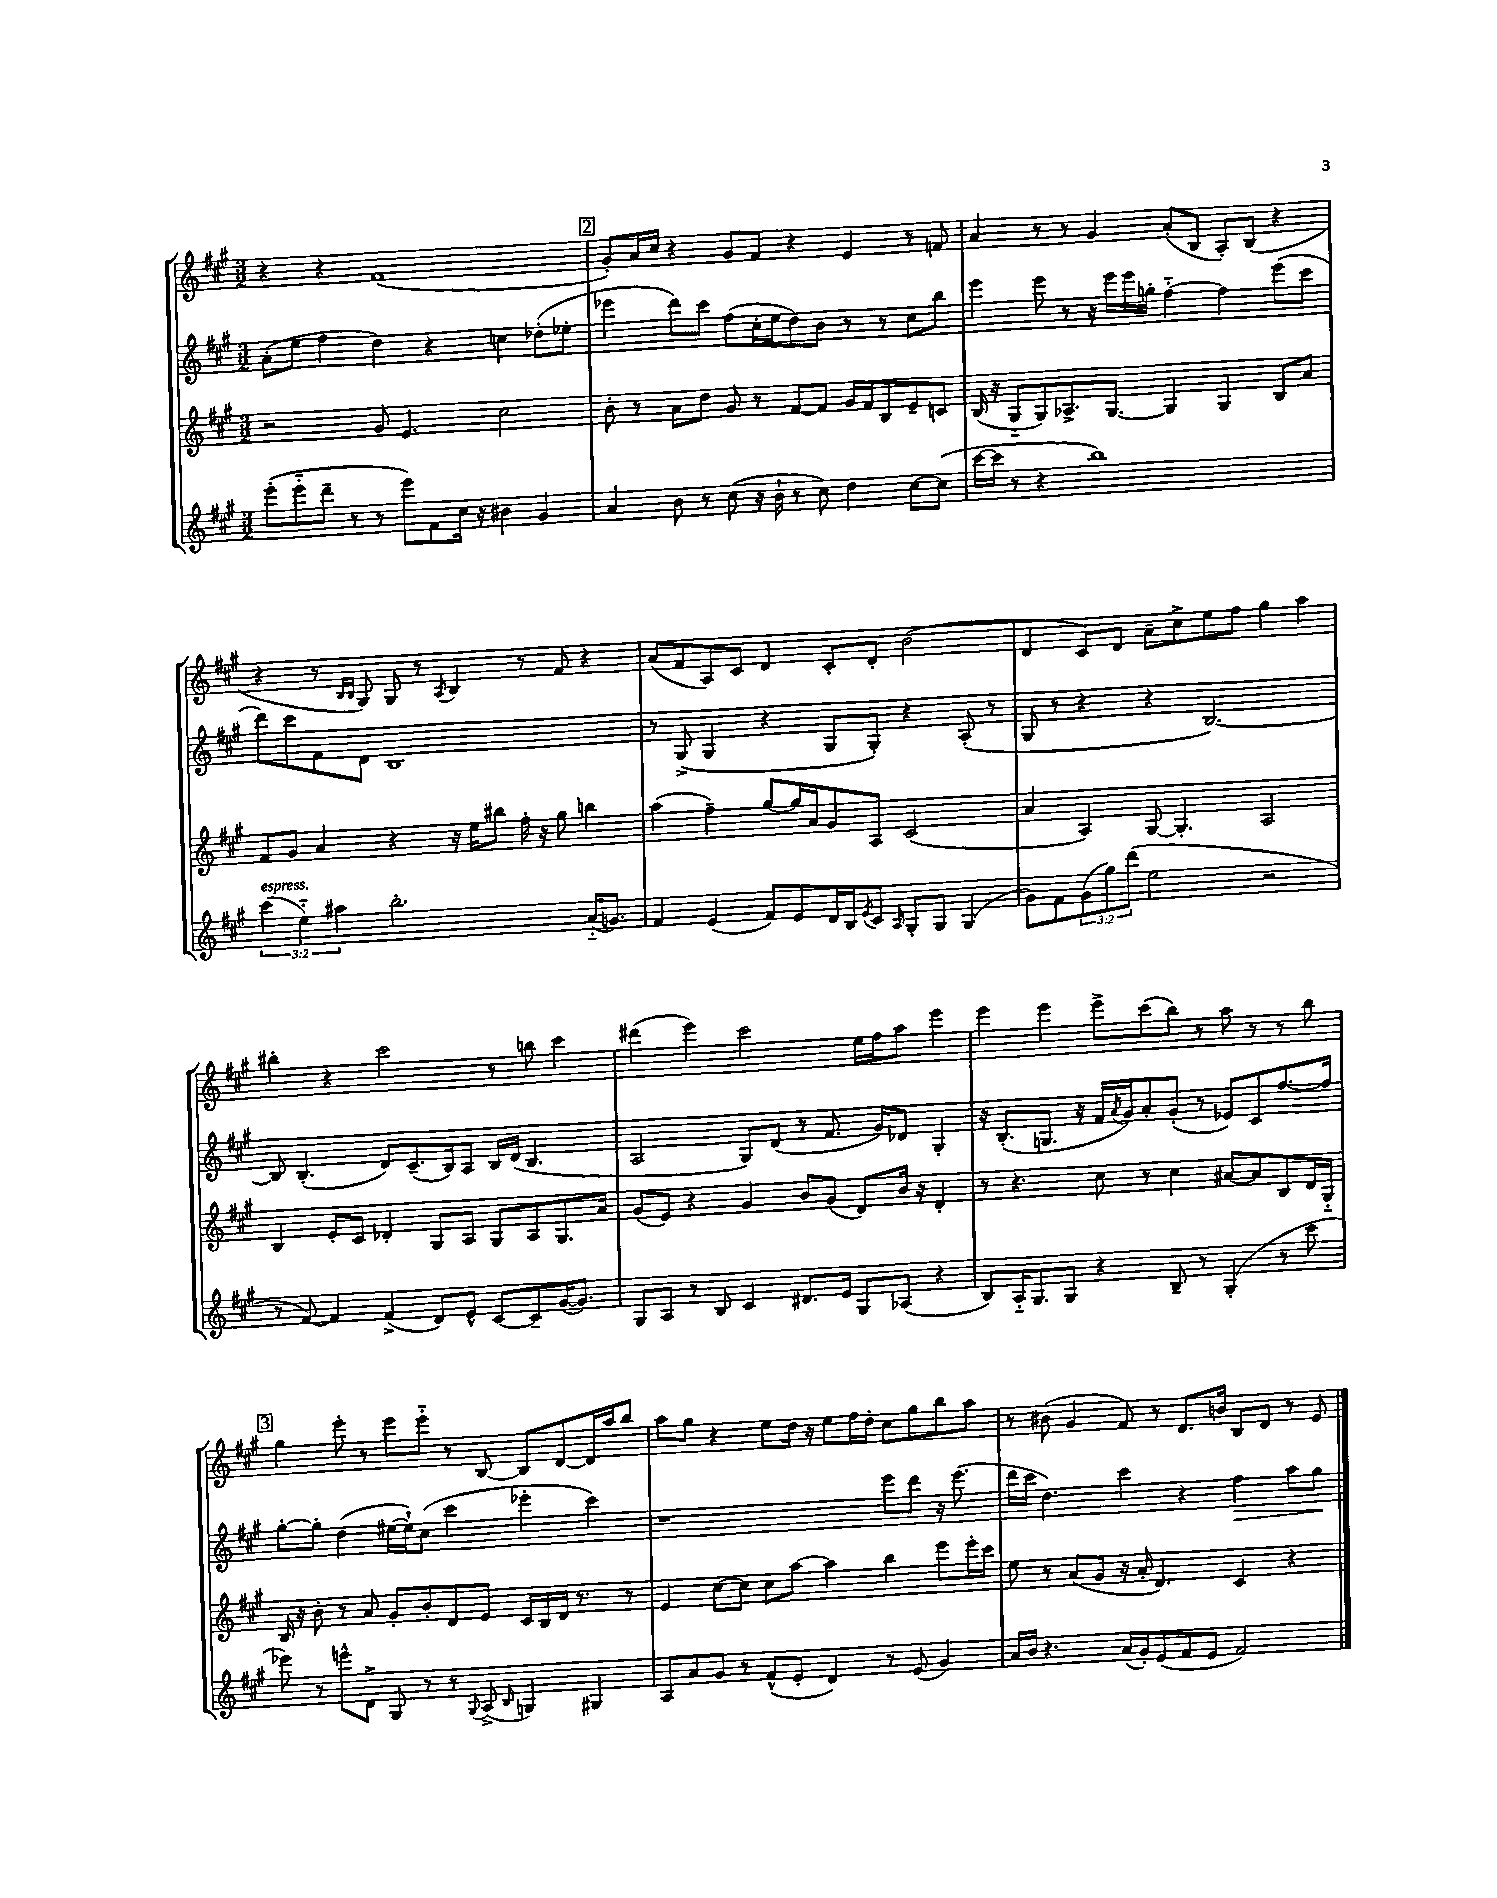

**kern	**kern	**kern	**dynam	**kern
*part4	*part3	*part2	*part2	*part1
*staff4	*staff3	*staff2	*staff2	*staff1
*clefG2	*clefG2	*clefG2	*	*clefG2
*k[f#c#g#]	*k[f#c#g#]	*k[f#c#g#]	*	*k[f#c#g#]
*M3/2	*M3/2	*M3/2	*	*M3/2
=40	=40	=40	=40	=40
(8eee'\L	2r	(8a'\L	.	4r
8eee\	.	8ee\J	.	.
8ddd~\J	.	4ff#\	.	4r
8r	.	.	.	.
8r	8g#/	4dd\)	.	(1f#
8eee\L)	4.e/	.	.	.
8f#\	.	4r	.	.
16cc#\Jk	.	.	.	.
16r	.	.	.	.
4b#X\	2cc#\	4ccn\	.	.
4g#/	.	(8dd-X'\L	.	.
.	.	8ee-X'\J	.	.
!!LO:REH:place=s1:t=2
=41	=41	=41	=41	=41
4a/	8b'\	4eee-X\	.	8g#'/L)
.	8r	.	.	16a/L
.	.	.	.	16cc#/JJ
8b\	8a\L	8ddd\L)	.	4r
8r	8dd\J	8ccc#\J	.	.
(8cc#\	8g#/	(8ff#\L	.	8g#/L
16r	8r	16cc#'\L	.	8f#/J
16b`\	.	16ee\J	.	.
8r	[8f#/L	8dd\)	.	4r
8cc#\)	8f#/J]	8b\J	.	.
4dd\	16g#/LL	8r	.	4e/
.	16f#/J	.	.	.
.	8B/	8r	.	.
[8cc#\L	8e~/	8cc#\L	.	8r
(8cc#\J]	8cn/J	8bb\J	.	8fn/
=42	=42	=42	=42	=42
[16ccc#\LL	(16B/	4eee\	.	4a/
16ccc#\JJ]	16r	.	.	.
8r	8G#/L	.	.	.
4r	8G#/)	8eee\	.	8r
.	8.A-X^/	8r	.	8r
1bb)	.	16r	.	4g#/
.	[8.G#/J	16eee\LL	.	.
.	.	16eee\	.	.
.	.	16ggn'\JJ	.	.
.	4G#/]	[4ff#\	.	(8a'/L
.	.	.	.	8B/J
.	4G#/	4ff#\]	.	8A'/L)
.	.	.	.	(8B/J
.	8B/L	(8eee\L	.	4r
.	8a/J	8ccc#\J	.	.
!!LO:LB:g=z
=43	=43	=43	=43	=43
!LO:TX:a:i:t=espress.	!	!	!	!
(6ccc#\	8f#/L	8ddd\L)	.	4r
.	8g#/J	8ccc#\	.	.
6ee\)	.	.	.	.
.	4a/	8f#\	.	8r
6aa#X\	.	.	.	.
.	.	.	.	16qqB/LL
.	.	.	.	16qqB/JJ
.	.	8d\J	.	8G#/)
2.bb'\	4r	1B	.	8G#/
.	.	.	.	8r
.	.	.	.	8qA/
.	16r	.	.	4B/
.	16ee\KL	.	.	.
.	8bb#X\J	.	.	.
.	16ff#'\	.	.	8r
.	16r	.	.	.
.	8gg#\	.	.	8f#/
(16a/KL	4bbn\	.	.	4r
8.gn/J)	.	.	.	.
=44	=44	=44	=44	=44
4f#/	(4aa\	8r	.	(8a/L
.	.	(8G#^/	.	8f#/
(4e/	4ff#~\)	4G#/	.	8A/)
.	.	.	.	8c#/J
8f#/L)	[8gg#/L	4r	.	4d/
8e/	16gg#/L]	.	.	.
.	16a/J	.	.	.
16d/L	8g#/	8G#/L	.	8c#'/L
16B/J	.	.	.	.
8qe/	.	.	.	.
8c#/J	8A/J	8G#'/J)	.	8d'/J
16qqA/	.	.	.	.
8G#'/L	(2c#/	4r	.	(2b\
8G#/J	.	.	.	.
(4G#/	.	(8A'/	.	.
.	.	8r	.	.
=45	=45	=45	=45	=45
8g#\L)	4a/	8G#/	.	4d/
8f#\	.	8r	.	.
(12g#\	4A/)	4r	.	8c#/L)
12gg#\)	.	.	.	.
.	.	.	.	8d/J
(12ddd\J	.	.	.	.
2ee\	[8G#/	4r	.	8a~\L
.	4.G#'/]	.	.	8cc#^\
.	.	[2.B/)	.	8ee\
.	.	.	.	8ff#\J
2r	2A/	.	.	4gg#\
.	.	.	.	4aa\
!!LO:LB:g=z
=46	=46	=46	=46	=46
8r	4B/	8B/]	.	4bb#X'\
[8f#/)	.	(4.B'/	.	.
4f#/]	8e'/L	.	.	4r
.	8c#/J	.	.	.
(4f#^/	4d-X'/	8d/L)	.	2ccc#\
.	.	(8.c#~/	.	.
8d/L)	8G#/L	.	.	.
.	.	16B/k)	.	.
8e^^/J	8A/J	8A/J	.	.
[8c#/L	8G#/L	16B/LL	.	8r
.	.	(16d/JJ	.	.
8c#~/]	8A/	4.B/	.	8bbn\
([16g#/K	8.G#/	.	.	4ccc#\
8.g#/J])	.	.	.	.
.	16a/Jk	.	.	.
=47	=47	=47	=47	=47
8G#/L	(8g#/L	2A/	.	(4ddd#X\
8A/J	8e/J)	.	.	.
8r	4r	.	.	4eee\)
8B/	.	.	.	.
4c#/	4g#/	8G#/L)	.	2ccc#\
.	.	(8d/J	.	.
8.d#X/L	8b/L	8r	.	.
.	(8g#/J	8.f#/	.	.
16e/Jk	.	.	.	.
8G#/L	8d/L)	.	.	16ee\LL
.	.	16g#/KL)	.	16ff#\J
(8A-X/J	16b/Jk	8d-X/J	.	8aa\J
.	16r	.	.	.
4r	4d'/	4G#'/	.	4eee\
=48	=48	=48	=48	=48
8B/L)	8r	16r	.	4eee\
.	.	(8.B'/L	.	.
16A/K	4.r	.	.	.
8.G#/	.	.	.	.
.	.	8.Gn/J	.	4eee\
8G#/J	.	.	.	.
.	.	16r	.	.
4r	8cc#\	16f#/LL	.	8eee^\L
.	.	8qa/	.	.
.	.	16g#/J)	.	.
.	8r	8a'/	.	(8ccc#\
8B~/	4cc#\	(8g#'/J	.	8bb\J)
8r	.	8r	.	8r
(4G#'/	[8a#X/L	8e-X/L)	.	8aa\
.	8a#/]	8c#/	.	8r
8r	8B/	[8.ff#/	.	8r
8ccc#\	16d/L	.	.	8bb\
.	16G#/JJ	16ff#/Jk]	.	.
!!LO:LB:g=z
!!LO:REH:place=s1:t=3
=49	=49	=49	=49	=49
8eee-X\)	16B/	[8gg#'\L	.	4gg#\
.	16r	.	.	.
8r	8b'\	8gg#'\J]	.	.
8eeen^^\L	8r	(4dd\	.	8eee'\
8d^\J	8a/	.	.	8r
8G#/	8g#'/L	[16ee#X\LL	.	8eee\L
.	.	16ee#`\J])	.	.
8r	8b'/	(8cc#\J	.	8eee\J
8r	8d/	4ccc#\	.	8r
8qqG#/	.	.	.	.
(8A^/	8e/J	.	.	[8B/
16qqB/	.	.	.	.
4Gn/)	16c#/LL	4eee-X'\	.	8B/L]
.	16B/	.	.	.
.	16d/JJ	.	.	[8d/
.	8.r	.	.	.
4G#X/	.	4ccc#\)	.	16d/L]
.	.	.	.	16aa/J
.	8r	.	.	8bb/J
=50	=50	=50	=50	=50
8A/L	4e/	1r	.	8aa\L
8a/	.	.	.	8gg#\J
8g#/J	[8cc#\L	.	.	4r
8r	8cc#\J]	.	.	.
(8f#^^/L	8cc#\L	.	.	8ee\L
8e'/J	[8aa\J	.	.	16dd\Jk
.	.	.	.	16r
4d/)	4aa\]	.	.	8ee\L
.	.	.	.	16ff#\L
.	.	.	.	16dd'\JJ
8r	4bb\	8eee\L	.	8cc#\L
(8e/	.	8ddd\J	.	8gg#\
4g#/)	8eee\L	16r	.	8bb\
.	.	(8.eee\	.	.
.	16eee'\L	.	.	8aa\J
.	16ccc#\JJ	.	.	.
=51	=51	=51	=51	=51
16a/LL	8ee\	16ddd\LL	.	8r
16b/JJ	.	16ccc#\JJ	.	.
4.r	8r	4.dd\)	.	(8b#X\
.	(8a/L	.	.	4g#/
.	8g#/J	.	.	.
(16a/LL	16r	4ccc#\	.	8f#/)
16g#'/J)	16a'/	.	.	.
(8e/	4.d/)	.	.	8r
8f#/	.	4r	.	8.d/L
8e/J	.	.	.	.
.	.	.	.	16bn/Jk
!	!	!	!LO:HP:b	!
2f#/)	4c#/	4ff#\	>	8B/L
.	.	.	.	8d/J
.	4r	8aa\L	.	8r
.	.	8gg#\J	.	8e/
.	.	.	]	.
==	==	==	==	==
*-	*-	*-	*-	*-
